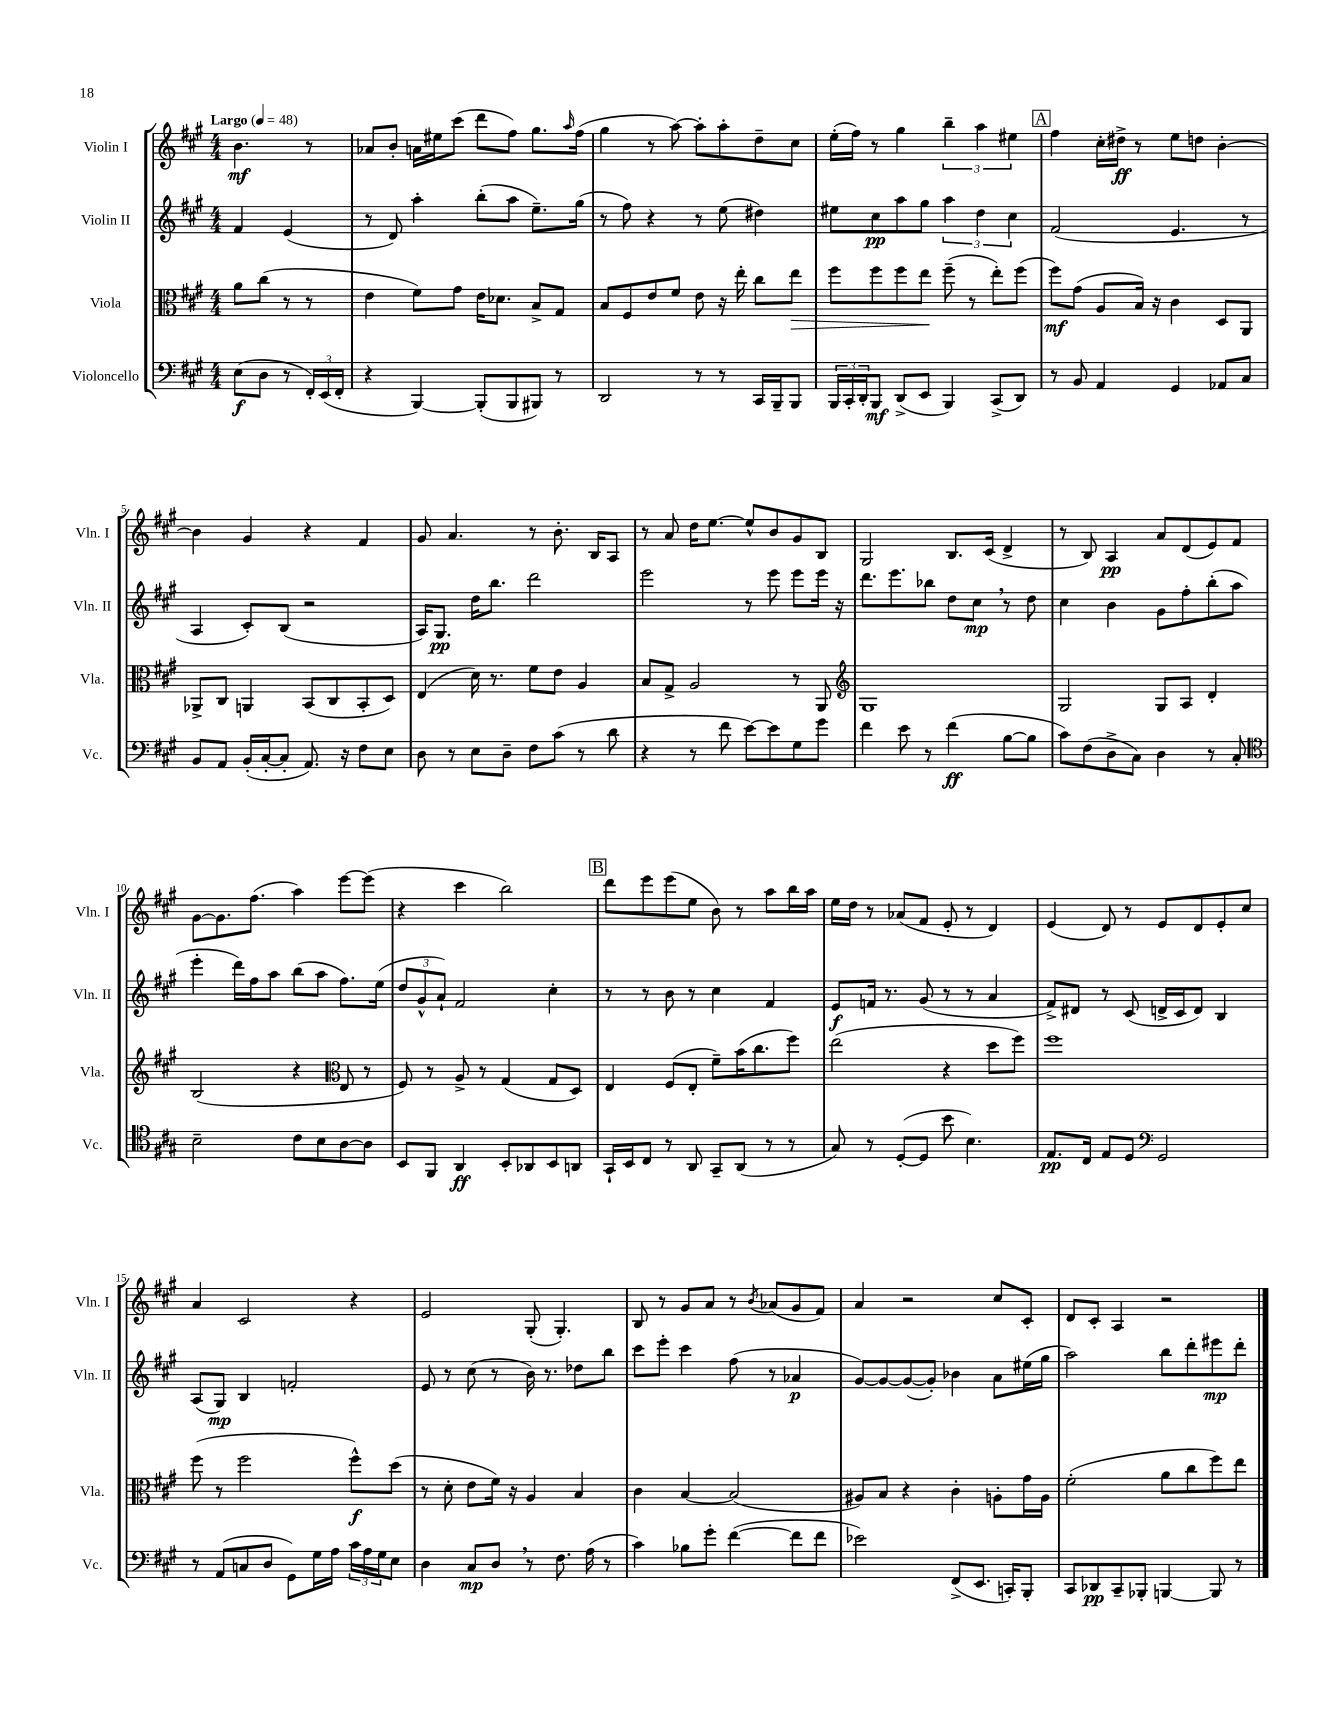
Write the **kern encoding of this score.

**kern	**kern	**kern	**kern
*staff4	*staff3	*staff2	*staff1
*clefF4	*clefC3	*clefG2	*clefG2
*k[f#c#g#]	*k[f#c#g#]	*k[f#c#g#]	*k[f#c#g#]
*M4/4	*M4/4	*M4/4	*M4/4
*MM48	*MM48	*MM48	*MM48
(8E\L	8a\L	4f#/	4.b\
8D\J	(8cc#\J	.	.
8r	8r	(4e/	.
24FF#'/LL)	8r	.	8r
(24EE/	.	.	.
24FF#'/JJ	.	.	.
=	=	=	=
4r	4e\	8r	8a-/L
.	.	8d/)	8b'/J
[4BBB/)	8f#\L)	4aa'\	16a\LL
.	.	.	16ee#\J
.	8g#\J	.	(8ccc#\J
(8BBB'/]L	16e\LK	(8bb'\L	8ddd\L
.	8.d-\J	.	.
8BBB/	.	8aa\J	8ff#\J)
8BBB#/J)	8B^/L	8.ee~\L)	8.gg#\L
8r	8G#/J	.	.
.	.	.	16qqaa/
.	.	(16gg#\Jk	(16ff#\Jk
=	=	=	=
2DD/	8B/L	8r	4gg#\
.	8F#/	8ff#\)	.
.	8e/	4r	8r
.	8f#/J	.	[8aa\)
8r	8e\	8r	8aa'\]L
8r	16r	(8ee\	8aa'\
.	16ee'\	.	.
16CC#/LL	8cc#\L	4dd#\)	8dd~\
16BBB~/J	.	.	.
8BBB/J	8ee\J	.	8cc#\J
=	=	=	=
24BBB/LL	8ff#\L	8ee#\L	(16ee'\LL
24CC#'/	.	.	.
.	.	.	16ff#\JJ)
24DD'/J	.	.	.
8BBB/J	8ff#\	8cc#\	8r
(8DD^/L	8ff#\	8aa\	4gg#\
8EE/J	8ee\J	8gg#\J	.
4BBB/)	(8ff#~\	6aa\	6bb~\
.	8r	.	.
.	.	6dd\	6aa\
(8CC#^/L	8ee'\L)	.	.
.	.	6cc#\	6ee#\
8DD/J)	(8ff#\J	.	.
=	=	=	=
8r	8ff#\L)	(2f#/	4ff#\
8BB/	(8g#\J	.	.
4AA/	8A/L	.	16cc#'\LL
.	.	.	16dd#^\JJ
.	16B/Jk)	.	8r
.	16r	.	.
4GG#/	4c#\	4.e/	8ee\L
.	.	.	8dd\J
8AA-/L	8D/L	.	[4b'\
8C#/J	8AA/J	8r	.
=	=	=	=
8BB/L	8AA-^/L	4A/	4b\]
8AA/J	8C#/J	.	.
(16BB'/LL	4AA/	8c#'/L)	4g#/
[16C#'/J	.	.	.
8C#'/]J	.	(8B/J	.
8.AA/)	(8BB/L	2r	4r
.	8C#/	.	.
16r	.	.	.
8F#\L	8BB'/	.	4f#/
8E\J	8D/J)	.	.
=	=	=	=
8D\	(4E/	16A/LK)	8g#/
.	.	8.G#/J	.
8r	.	.	4.a/
8E\L	16d\)	16dd\LK	.
.	8.r	8.bb\J	.
8D~\J	.	.	.
8F#\L	8f#\L	2ddd\	8r
(8c#\J	8e\J	.	8.b'\
8r	4A/	.	.
.	.	.	16B/LK
8d\	.	.	8A/J
=	=	=	=
4r	8B/L	2eee\	8r
.	8G#^/J	.	8a/
8r	2A/	.	16dd\LK
.	.	.	[8.ee\J
8f#\	.	.	.
[8e\L)	.	8r	8ee^^/]L
8e\]	.	8eee\	8b/
8G#\	8r	8eee\L	8g#/
8g#\J	8AA/	16eee\Jk	8B/J
.	.	16r	.
=	=	=	=
*	*clefG2	*	*
4f#\	1G#	8.ddd\L	2G#/
.	.	8.eee\	.
8e\	.	.	.
8r	.	8bb-\J	.
(4f#\	.	8dd\L	8.B/L
.	.	8cc#\J	.
.	.	.	(16c#/Jk
[8B\L	.	8r	4d^/
8B\]J	.	8dd\	.
=	=	=	=
8c#\L)	2G#/	4cc#\	8r
(8F#\	.	.	8B/)
8D^\	.	4b\	4A/
8C#\J)	.	.	.
4D\	8G#/L	8g#\L	8a/L
.	8A/J	8ff#'\	(8d/
8r	4d'/	(8bb'\	8e/)
8C#'/	.	8aa\J	8f#/J
=	=	=	=
*clefC4	*	*	*
2B~\	(2B/	4eee'\	[8g#\L
.	.	.	8.g#\]
.	.	16ddd\LL)	.
.	.	16ff#\J	(8.ff#\J
.	.	8aa\J	.
8c#\L	4r	(8bb\L	4aa\)
8B\	.	8aa\J	.
*	*clefC3	*	*
[8A\	8E/	8.ff#\L)	[8eee\L
8A\]J	8r	.	(8eee\]J
.	.	(16ee\Jk	.
=	=	=	=
8BB/L	8F#/)	12dd/L	4r
.	.	12g#^^/	.
8FF#/J	8r	.	.
.	.	12a`/J)	.
4AA/	8A^/	2f#/	4ccc#\
.	8r	.	.
8BB'/L	(4G#/	.	2bb\)
8AA-/	.	.	.
8BB/	8G#/L	4cc#'\	.
8AA/J	8D/J)	.	.
=	=	=	=
16GG#`/LL	4E/	8r	8ddd\L
16BB/J	.	.	.
8C#/J	.	8r	8eee\
8r	(8F#/L	8b\	(8eee\
8AA/	8E'/J	8r	8ee\J
8GG#~/L	8f#~\L)	4cc#\	8b\)
(8AA/J	(16b\K	.	8r
.	8.cc#\	.	.
8r	.	4f#/	8aa\L
8r	8ff#\J)	.	16bb\L
.	.	.	16aa\JJ
=	=	=	=
8G#/)	(2ee\	8e/L	16ee\LL
.	.	.	16dd\JJ
8r	.	16f/Jk	8r
.	.	8.r	.
([8D'/L	.	.	(8a-/L
8D/]J	.	(8g#/	8f#/J
8b\	4r	8r	8e'/
4.B\)	.	8r	8r
.	8dd\L	4a/	4d/)
.	8ff#\J)	.	.
=	=	=	=
8.E/L	1ff#	8f#^/L)	(4e/
.	.	8d#/J	.
16C#/Jk	.	.	.
8E/L	.	8r	8d/)
8D/J	.	(8c#/	8r
*clefF4	*	*	*
2GG#/	.	16d^/LL	8e/L
.	.	16c#/J	.
.	.	8d/J)	8d/
.	.	4B/	8e'/
.	.	.	8cc#/J
=	=	=	=
8r	(8ff#\	(8A/L	4a/
(8AA/L	8r	8G#/J)	.
8C/	2ff#\	4B/	2c#/
8D/J	.	.	.
8GG#\L)	.	2f'/	.
16G#\L	.	.	.
16A\JJ	.	.	.
24c#\LL	8ff#^^\L)	.	4r
24A\	.	.	.
24G#\J	.	.	.
8E\J	(8dd\J	.	.
=	=	=	=
4D\	8r	8e/	2e/
.	8d'\	8r	.
8C#/L	8e\L	(8cc#\	.
8D/J	16f#\Jk)	8r	.
.	16r	.	.
8r	4A/	16b\)	(8G#'/
.	.	8.r	.
8.F#\	.	.	4.G#'/)
.	4B/	8dd-\L	.
(16A\	.	.	.
8r	.	8bb\J	.
=	=	=	=
4c#\)	4c#\	8ccc#\L	8B/
.	.	8eee'\J	8r
8B-\L	[4B/	4ccc#\	8g#/L
8g#'\J	.	.	8a/J
([4f#\	(2B/]	(8ff#\	8r
.	.	.	8qb/
.	.	8r	(8a-/L
8f#\]L	.	4a-/	8g#/
8f#\J	.	.	8f#/J)
=	=	=	=
2e-\)	8A#/L)	[8g#/L)	4a/
.	8B/J	8g#/_	.
.	4r	(8g#/_	2r
.	.	8g#'/]J)	.
(8FF#^/L	4c#'\	4b-\	.
8.EE/J	.	.	.
.	8A'\L	8a\L	8cc#/L
16CC'/LK)	.	.	.
8BBB'/J	16g#\L	(16ee#\L	8c#'/J
.	16A\JJ	16gg#\JJ	.
=	=	=	=
8CC#/L	(2f#'\	2aa\)	8d/L
8DD-/	.	.	8c#'/J
8CC#~/	.	.	4A/
8BBB-'/J	.	.	.
[4BBB/	8a\L	8bb\L	2r
.	8cc#\	8ddd'\	.
8BBB/]	8ff#\)	8eee#\	.
8r	8ee\J	8ddd'\J	.
==	==	==	==
*-	*-	*-	*-
